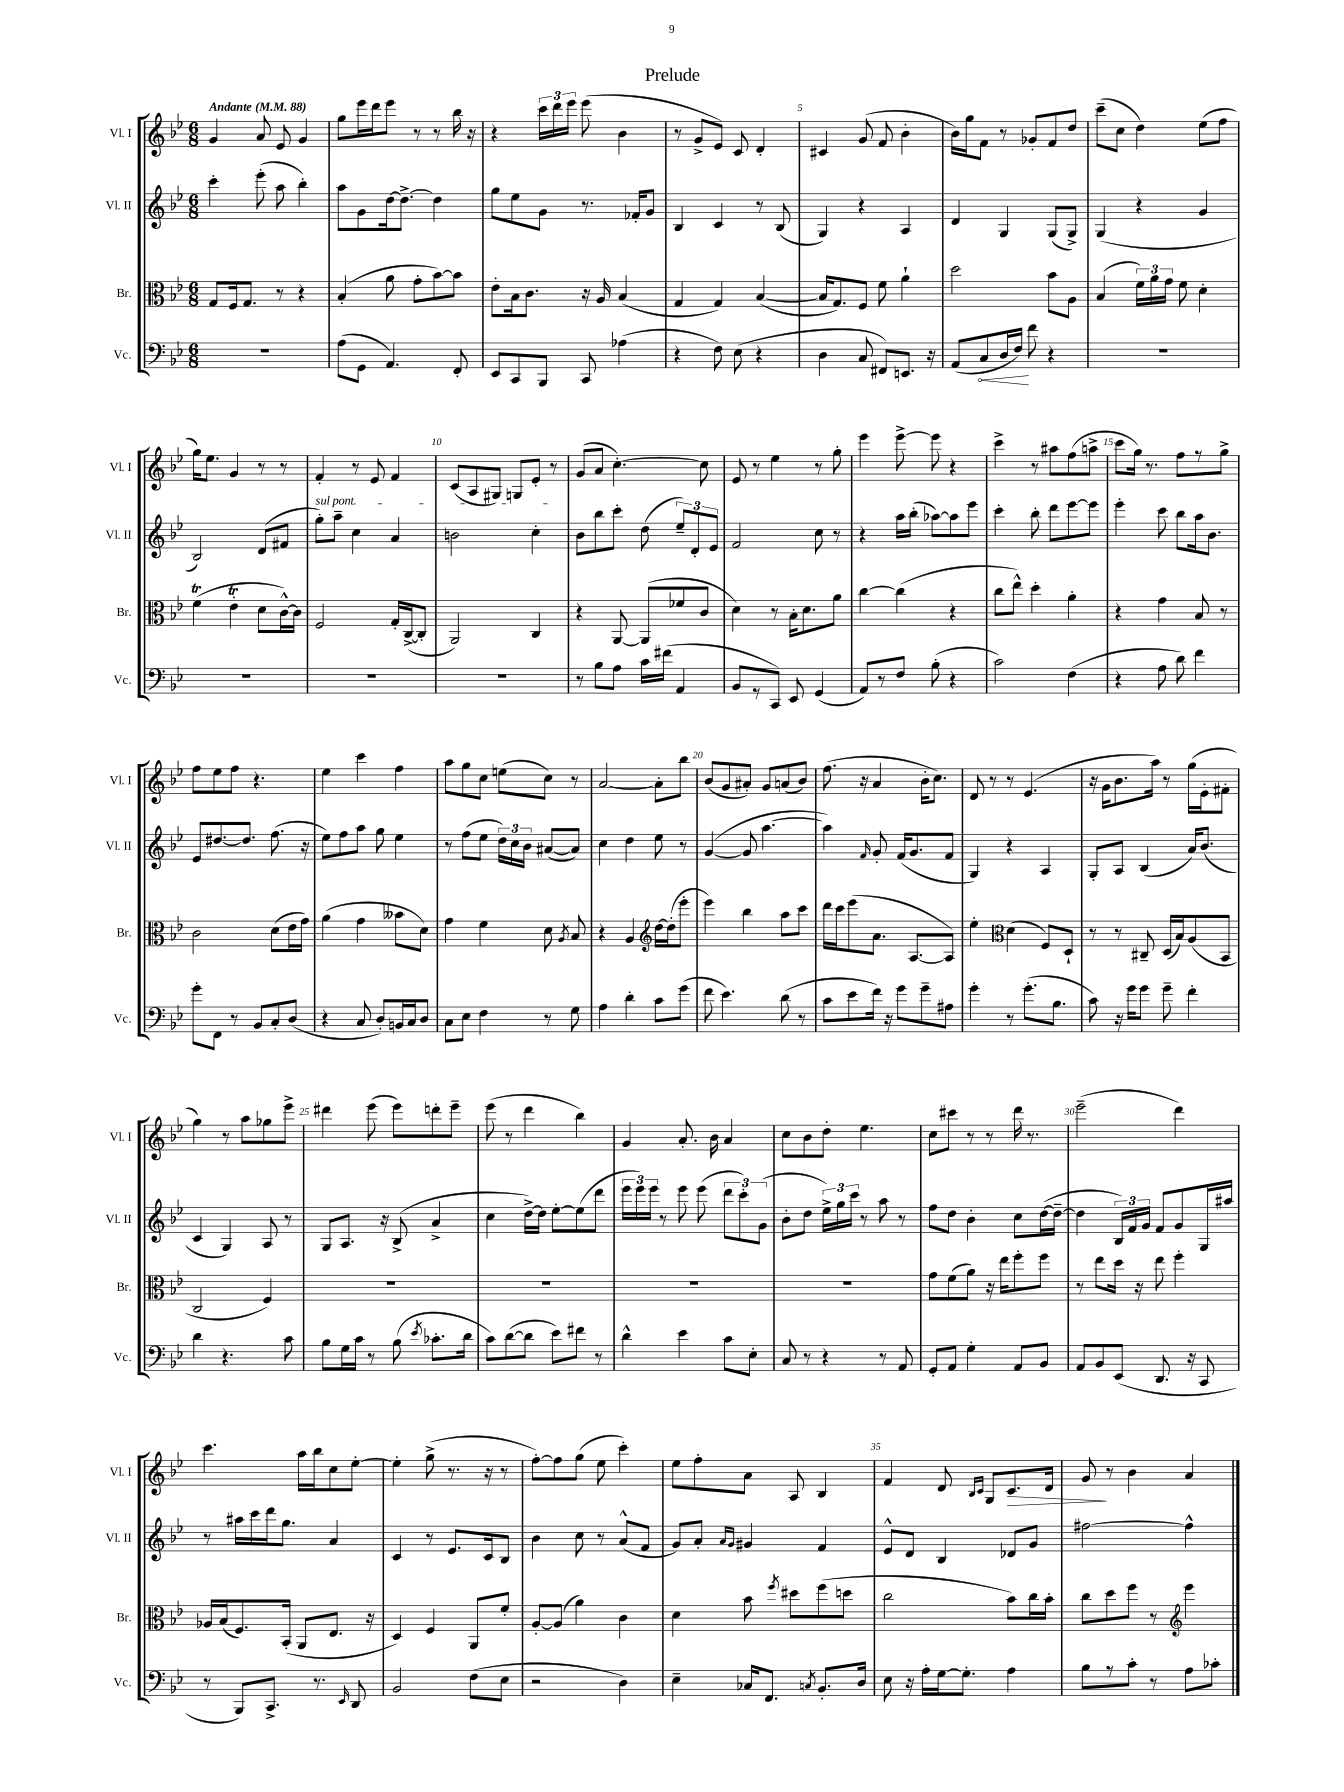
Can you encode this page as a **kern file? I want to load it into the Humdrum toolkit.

**kern	**kern	**kern	**kern
*staff4	*staff3	*staff2	*staff1
*clefF4	*clefC3	*clefG2	*clefG2
*k[b-e-]	*k[b-e-]	*k[b-e-]	*k[b-e-]
*M6/8	*M6/8	*M6/8	*M6/8
*MM88	*MM88	*MM88	*MM88
2.r	8G	4ccc'	4g
.	16F	.	.
.	8.G	.	.
.	.	(8eee-'	8a
.	8r	8aa	8e-
.	4r	4bb-')	4g
=	=	=	=
(8A	(4B-'	8aa	8gg
8GG	.	8g	16eee-
.	.	.	16ddd
4.AA)	8a	[16dd	8eee-
.	.	8.dd^_	.
.	8g'	.	8r
.	[8b-)	4dd]	8r
8FF'	8b-]	.	16bb-
.	.	.	16r
=	=	=	=
8EE-	8e-'	8gg	4r
8CC	16B-	8ee-	.
.	8.c	.	.
8BBB-	.	8g	24ccc
.	.	.	24ddd
.	.	.	24eee-
8CC	16r	8.r	(8eee-
.	16A	.	.
(4A-	(4B-	.	4b-
.	.	16f-'	.
.	.	8g	.
=	=	=	=
4r	4G	4B-	8r
.	.	.	8g^
8F)	4G)	4c	8e-)
(8E-	.	.	8c
4r	([4B-	8r	4d'
.	.	(8B-	.
=	=	=	=
4D	16B-]	4G)	4c#
.	8.G)	.	.
8C	8F	4r	(8g
8FF#)	8f	.	8f
8.EE	4a`	4A	4b-'
16r	.	.	.
=	=	=	=
(8AA	2dd	4d	16b-)
.	.	.	16gg
8C	.	.	8f
16D	.	4G	8r
16F)	.	.	.
8f	.	.	8g-'
4r	8b-	(8G	8f
.	8A	8G^)	8dd
=	=	=	=
2.r	(4B-	(4G	(8ccc~
.	.	.	8cc
.	24f)	4r	4dd)
.	24a	.	.
.	24g	.	.
.	8f	.	.
.	4d'	4g	(8ee-
.	.	.	8ff
=	=	=	=
2.r	(4f	2B-)	16gg)
.	.	.	8.ee-
.	4e-'	.	4g
.	8d	(8d	8r
.	[16c^^)	8f#	8r
.	16c]	.	.
=	=	=	=
2.r	2F	8gg')	4f'
.	.	8aa~	.
.	.	4cc	8r
.	.	.	8e-
.	16G'	4a	4f
.	([16C^	.	.
.	8C']	.	.
=	=	=	=
2.r	2AA)	2b	(8c
.	.	.	8A
.	.	.	8G#)
.	.	.	8G
.	4C	4cc'	8e-'
.	.	.	8r
=	=	=	=
8r	4r	8b-	(8g
8B-	.	8bb-	8a
8A	[8AA	8ccc'	[4.cc')
16c	(8AA]	(8dd	.
(16f#	.	.	.
4AA	8f-	12ee-~)	.
.	.	12d'	.
.	8c	.	8cc]
.	.	12e-	.
=	=	=	=
8BB-	4d)	2f	8e-
8r	.	.	8r
8CC)	8r	.	4ee-
8EE-	16B-'	.	.
.	8.d	.	.
(4GG	.	8cc	8r
.	8a	8r	8gg'
=	=	=	=
8AA)	[4cc	4r	4eee-
8r	.	.	.
8F	(4cc]	16aa	[8eee-^
.	.	(16bb-'	.
(8B-'	.	[8aa-)	8eee-]
4r	4r	8aa-]	4r
.	.	8eee-	.
=	=	=	=
2c)	8cc	4ccc'	4ccc^
.	8ee-^^)	.	.
.	4dd'	8bb-'	8r
.	.	8ddd	8aa#
(4F	4a'	[8eee-	(8ff
.	.	8eee-]	8aa^
=	=	=	=
4r	4r	4eee-'	8ccc
.	.	.	16gg)
.	.	.	8.r
8A	4g	8ccc	.
8d)	.	8bb-	8ff
4f	8B-	16aa	8r
.	.	8.b-	.
.	8r	.	8gg^
=	=	=	=
8g'	2c	8e-	8ff
8FF	.	[8.dd#	8ee-
8r	.	.	8ff
.	.	8.dd#]	.
8BB-	.	.	4.r
8C'	(8d	(8.ff	.
(8D	16e-	.	.
.	16g)	16r	.
=	=	=	=
4r	(4a	8ee-)	4ee-
.	.	8ff	.
8C	4g	8aa	4ccc
8D')	.	8gg	.
16BB	8b--	4ee-	4ff
16C	.	.	.
8D	8d)	.	.
=	=	=	=
8C	4g	8r	8aa
8E-	.	(8ff	8gg
4F	4f	8ee-	8cc
.	.	24dd)	(8ee
.	.	24cc	.
.	.	24b-	.
8r	8d	([8a#	8cc)
.	8qA	.	.
8G	8B-	8a#])	8r
=	=	=	=
4A	4r	4cc	[2a
4d'	4A	4dd	.
*	*clefG2	*	*
8c	[16dd	8ee-	8a']
.	(16dd']	.	.
(8g	8eee-'	8r	8bb-
=	=	=	=
8f	4eee-)	([4g	(8b-
4.e-)	.	.	8g
.	4bb-	8g]	8a#')
.	.	[4.aa	8g
(8d	8aa	.	(8a
8r	8ccc	.	8b-)
=	=	=	=
8c	16ddd	4aa])	(8.ff
.	16ccc	.	.
8e-	(8eee-	.	.
.	.	.	16r
.	.	16qqf	.
16f)	8.a	8g'	4a
16r	.	.	.
8g	.	(16f	.
.	[8.A	8.g	.
8g~	.	.	16b-'
.	.	.	8.cc)
8A#	8A])	8f	.
=	=	=	=
4g'	4ee-'	4G)	8d
.	.	.	8r
*	*clefC3	*	*
8r	(4d	4r	8r
(8.g'	.	.	(4.e-
.	8F)	4A	.
8.B-	.	.	.
.	8D`	.	.
=	=	=	=
8c)	8r	8G'	16r
.	.	.	16g
16r	8r	8A	8.b-
16g	.	.	.
8g	8C#~	(4B-	.
.	.	.	16aa)
8g~	(16D	.	8r
.	16B-)	.	.
4f'	(8A	16a)	(16gg
.	.	(8.b-	16e-'
.	8BB-	.	8f#'
=	=	=	=
4d	2C	4c	4gg)
4.r	.	4G)	8r
.	.	.	8aa
.	4F)	8A	8gg-
8c	.	8r	8eee-^
=	=	=	=
8B-	2.r	8G	4ddd#
16G	.	8.A	.
16c	.	.	.
8r	.	.	(8eee-
.	.	16r	.
(8B-	.	(8B-^	8eee-)
8qe-	.	.	.
8.c-'	.	4a^	8ddd'
.	.	.	8eee-~
16d	.	.	.
=	=	=	=
8c)	2.r	4cc	(8eee-
([8d	.	.	8r
8d]	.	[16dd^)	4ddd
.	.	16dd]	.
8e-)	.	[8ee-'	.
8f#	.	(8ee-]	4bb-)
8r	.	8ddd	.
=	=	=	=
4d^^	2.r	24eee-	4g
.	.	24eee-)	.
.	.	24eee-	.
.	.	8r	.
4e-	.	8eee-	8.a'
.	.	(8eee-	.
.	.	.	16b-
8c	.	12ddd	4a
.	.	12ccc')	.
8E-'	.	.	.
.	.	(12g	.
=	=	=	=
8C	2.r	8b-'	8cc
8r	.	8dd	8b-
4r	.	24ee-^)	8dd'
.	.	24gg	.
.	.	24ccc	.
.	.	8r	4.ee-
8r	.	8aa	.
8AA	.	8r	.
=	=	=	=
8GG'	8g	8ff	8cc
8AA	(8f	8dd	8ccc#
4G'	8a)	4b-'	8r
.	16r	.	8r
.	16ee-	.	.
8AA	8ff'	8cc	16ddd
.	.	.	8.r
8BB-	8ff	([16dd	.
.	.	16dd~_	.
=	=	=	=
8AA	8r	4dd]	(2eee-~
8BB-	8ee-	.	.
(8EE-	16dd	24B-)	.
.	.	24f	.
.	16r	.	.
.	.	24g	.
8.DD	8ee-	8f	.
.	4ff'	8g	4ddd)
16r	.	.	.
8CC	.	16G	.
.	.	16aa#	.
=	=	=	=
8r	16A-	8r	4.ccc
.	(16B-	.	.
8BBB-)	8.F)	16aa#	.
.	.	16ccc	.
8.CC^	.	16ddd	.
.	(16BB-'	8.gg	.
.	8AA	.	16aa
8.r	.	.	16bb-
.	8.E-	4a	8cc
16qqEE-	.	.	.
8DD	.	.	[8ee-'
.	16r	.	.
=	=	=	=
2BB-	4D)	4c	4ee-']
.	4F	8r	(8gg^
.	.	8.e-	8.r
(8F	8AA	.	.
.	.	16c	16r
8E-	8f'	8B-	8r
=	=	=	=
2r	[8A'	4b-	[8ff')
.	(8A]	.	8ff]
.	4a)	8cc	(8gg
.	.	8r	8ee-
4D)	4c	(8a^^	4ccc')
.	.	8f	.
=	=	=	=
4E-~	4d	8g)	8ee-
.	.	8a'	8ff'
.	.	16qqa	.
.	.	16qqg	.
16C-	8b-	4g#	8a
8.FF	.	.	.
.	8qff	.	.
.	8dd#	.	8A
8qC	.	.	.
8.BB-'	(8ff	4f	4B-
.	8dd	.	.
16D	.	.	.
=	=	=	=
8E-	2cc	8e-^^	4f
16r	.	8d	.
16A'	.	.	.
[16G	.	4B-	8d
8.G']	.	.	.
.	.	.	16qqB-
.	.	.	16qqc
.	.	.	8G
4A	8b-)	8d-	8.c
.	16cc	8g	.
.	16b-'	.	16d
=	=	=	=
8B-	8cc	[2ff#	8g
8r	8dd	.	8r
8c'	8ff	.	4b-
8r	8r	.	.
*	*clefG2	*	*
8A	4eee-	4ff#^^]	4a
8c-'	.	.	.
==	==	==	==
*-	*-	*-	*-
